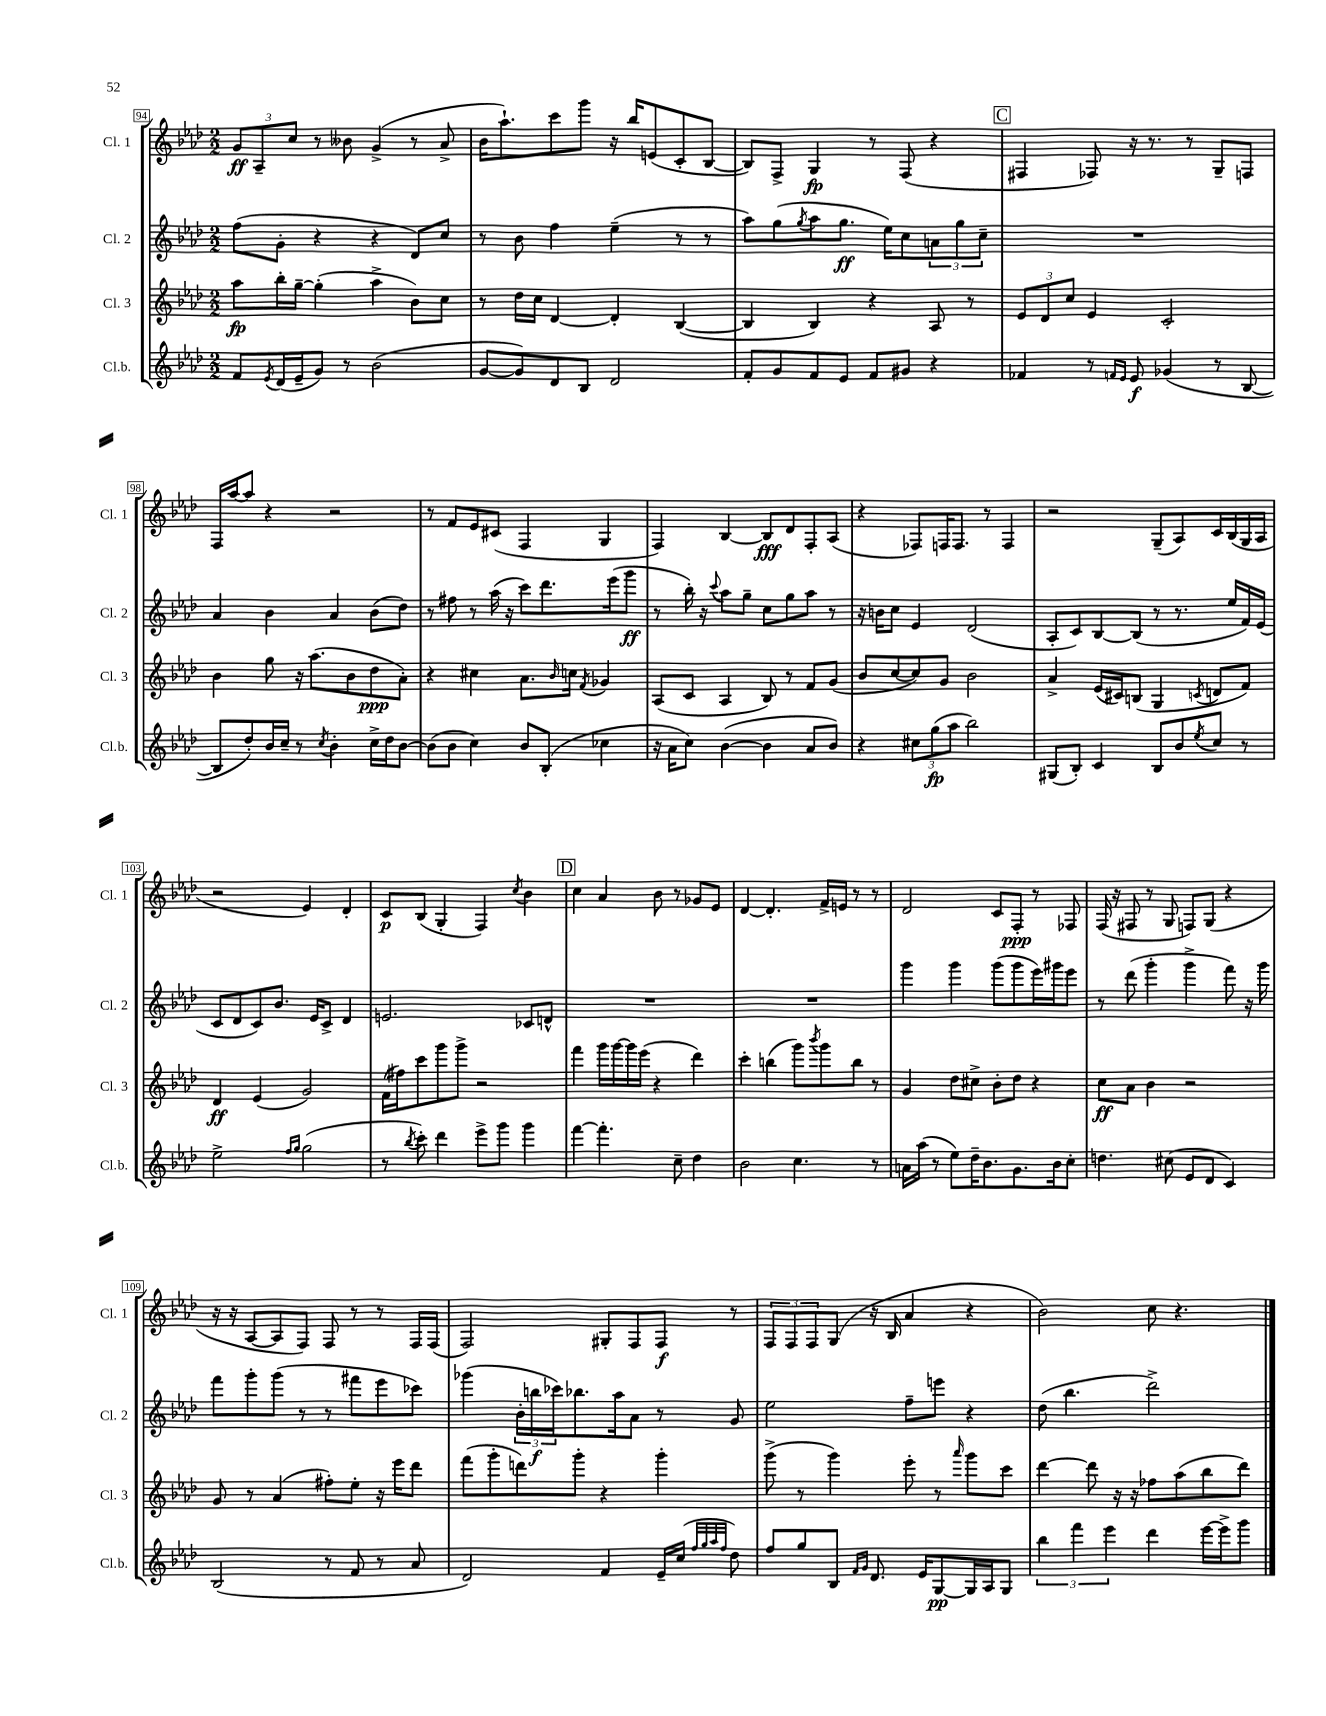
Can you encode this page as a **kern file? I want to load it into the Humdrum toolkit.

**kern	**dynam	**kern	**dynam	**kern	**dynam	**kern	**dynam
*part4	*part4	*part3	*part3	*part2	*part2	*part1	*part1
*staff4	*staff4	*staff3	*staff3	*staff2	*staff2	*staff1	*staff1
*I"Cl.b.	*	*I"Cl. 3	*	*I"Cl. 2	*	*I"Cl. 1	*
*I'Cl.b.	*	*I'Cl. 3	*	*I'Cl. 2	*	*I'Cl. 1	*
*clefG2	*	*clefG2	*	*clefG2	*	*clefG2	*
*k[b-e-a-d-]	*	*k[b-e-a-d-]	*	*k[b-e-a-d-]	*	*k[b-e-a-d-]	*
*M2/2	*	*M2/2	*	*M2/2	*	*M2/2	*
=94	=94	=94	=94	=94	=94	=94	=94
8f/L	.	8aa-\L	fp	(8ff\L	.	12g/L	ff
.	.	.	.	.	.	12A-~/	.
8qe-/	.	.	.	.	.	.	.
(16d-/L	.	16bb-'\L	.	8g'\J	.	.	.
.	.	.	.	.	.	12cc/J	.
16e-~/J	.	[16gg~\JJ	.	.	.	.	.
8g/J)	.	(4gg'\]	.	4r	.	8r	.
8r	.	.	.	.	.	8b--X\	.
(2b-\	.	4aa-^\	.	4r	.	(4g^/	.
.	.	8b-\L)	.	8d-/L)	.	8r	.
.	.	8cc\J	.	8cc/J	.	8a-^/	.
=95	=95	=95	=95	=95	=95	=95	=95
[8g/L	.	8r	.	8r	.	16b-\KL	.
.	.	.	.	.	.	8.aa-`\)	.
8g/])	.	16dd-\LL	.	8b-\	.	.	.
.	.	16cc\JJ	.	.	.	.	.
8d-/	.	[4d-/	.	4ff\	.	8ccc\	.
8B-/J	.	.	.	.	.	8ggg\J	.
2d-/	.	4d-'/]	.	(4ee-~\	.	16r	.
.	.	.	.	.	.	16bb-/KL	.
.	.	.	.	.	.	(8en/	.
.	.	([4B-/	.	8r	.	8c'/	.
.	.	.	.	8r	.	[8B-/J	.
=96	=96	=96	=96	=96	=96	=96	=96
8f'/L	.	4B-/]	.	8aa-\L)	.	8B-/L])	.
8g/	.	.	.	(8gg\	.	8F^/J	.
.	.	.	.	8qgg/	.	.	.
8f/	.	4B-/)	.	8aa-\	.	4G/	fp
8e-/J	.	.	.	8.gg\J	ff	.	.
8f/L	.	4r	.	.	.	8r	.
.	.	.	.	16ee-\KL)	.	.	.
8g#X/J	.	.	.	8cc\	.	(8F/	.
4r	.	8A-/	.	12an\	.	4r	.
.	.	.	.	12gg\	.	.	.
.	.	8r	.	.	.	.	.
.	.	.	.	12cc~\J	.	.	.
!!LO:REH:place=s1:t=C
=97	=97	=97	=97	=97	=97	=97	=97
4f-X/	.	12e-/L	.	1r	.	4F#X/	.
.	.	12d-/	.	.	.	.	.
.	.	12cc/J	.	.	.	.	.
8r	.	4e-/	.	.	.	8F-X/)	.
16qqfn/LL	.	.	.	.	.	.	.
16qqe-/JJ	.	.	.	.	.	.	.
8e-/	f	.	.	.	.	16r	.
.	.	.	.	.	.	8.r	.
(4g-X/	.	2c'/	.	.	.	.	.
.	.	.	.	.	.	8r	.
8r	.	.	.	.	.	8G~/L	.
[8B-/	.	.	.	.	.	8Fn/J	.
!!LO:LB:g=z
=98	=98	=98	=98	=98	=98	=98	=98
8B-/L]	.	4b-\	.	4a-/	.	16F/LL	.
.	.	.	.	.	.	[16aa-/J	.
8dd-'/)	.	.	.	.	.	8aa-/J]	.
16b-/L	.	8gg\	.	4b-\	.	4r	.
16cc~/JJ	.	.	.	.	.	.	.
8r	.	16r	.	.	.	.	.
.	.	(8.aa-\L	.	.	.	.	.
8qcc/	.	.	.	.	.	.	.
4b-'\	.	.	.	4a-/	.	2r	.
.	.	8b-\	.	.	.	.	.
16cc^\LL	.	8dd-\	ppp	(8b-\L	.	.	.
16dd-\J	.	.	.	.	.	.	.
[8b-\J	.	8a-'\J)	.	8dd-\J)	.	.	.
=99	=99	=99	=99	=99	=99	=99	=99
(8b-\L]	.	4r	.	8r	.	8r	.
8b-\J	.	.	.	8ff#X\	.	8f/L	.
4cc\)	.	4cc#X\	.	8r	.	8e-/	.
.	.	.	.	(16aa-\	.	(8c#X/J	.
.	.	.	.	16r	.	.	.
8b-/L	.	8.a-\L	.	8ccc\L)	.	4F/	.
(8B-'/J	.	.	.	8.ddd-\	.	.	.
.	.	16qqb-/	.	.	.	.	.
.	.	16ccn\Jk	.	.	.	.	.
.	.	8qf/	.	.	.	.	.
4cc-X\	.	4g-X/	.	.	.	4G/	.
.	.	.	.	(16eee-\k	.	.	.
.	.	.	.	8ggg\J	ff	.	.
=100	=100	=100	=100	=100	=100	=100	=100
16r	.	(8A-/L	.	8r	.	4F/)	.
16a-\KL	.	.	.	.	.	.	.
8cc\J)	.	8c/J	.	16bb-'\)	.	.	.
.	.	.	.	16r	.	.	.
.	.	.	.	8qqccc/	.	.	.
([4b-\	.	4A-/	.	8aa-\L	.	[4B-/	.
.	.	.	.	8gg~\J	.	.	.
4b-\]	.	8B-/)	.	8cc\L	.	8B-/L]	fff
.	.	8r	.	8gg\	.	8d-/	.
8a-/L	.	8f/L	.	8aa-\J	.	8F'/	.
8b-/J)	.	(8g/J	.	8r	.	(8A-/J	.
=101	=101	=101	=101	=101	=101	=101	=101
4r	.	8b-/L	.	16r	.	4r	.
.	.	.	.	16bn\KL	.	.	.
.	.	[8cc/	.	8cc\J	.	.	.
12cc#X\L	.	8cc/])	.	4e-/	.	8F-X/L)	.
(12gg\	fp	.	.	.	.	.	.
.	.	8g/J	.	.	.	16Fn/K	.
12aa-\J	.	.	.	.	.	.	.
.	.	.	.	.	.	8.F/J	.
2bb-\)	.	2b-\	.	(2d-/	.	.	.
.	.	.	.	.	.	8r	.
.	.	.	.	.	.	4F/	.
=102	=102	=102	=102	=102	=102	=102	=102
(8G#X/L	.	4a-^/	.	8A-'/L	.	2r	.
8B-'/J)	.	.	.	8c/)	.	.	.
4c/	.	(16e-/LL	.	[8B-/	.	.	.
.	.	16c#X/J)	.	.	.	.	.
.	.	(8Bn/J	.	(8B-/J]	.	.	.
8B-/L	.	4G/	.	8r	.	(8G~/L	.
8b-/	.	.	.	8.r	.	8A-/)	.
8qee-/	.	8qcn/	.	.	.	.	.
8cc/J	.	8dn/L	.	.	.	16c/L	.
.	.	.	.	16ee-/LL	.	(16B-/	.
8r	.	8f/J)	.	16f/)	.	16G/	.
.	.	.	.	(16e-/JJ	.	16A-/JJ	.
!!LO:LB:g=z
=103	=103	=103	=103	=103	=103	=103	=103
2ee-^\	.	4d-/	ff	8c/L	.	2r	.
.	.	.	.	8d-/	.	.	.
.	.	(4e-/	.	8c/)	.	.	.
.	.	.	.	8.b-/J	.	.	.
16qqff/LL	.	.	.	.	.	.	.
16qqgg/JJ	.	.	.	.	.	.	.
(2gg\	.	2g/)	.	.	.	4e-/)	.
.	.	.	.	16e-/KL	.	.	.
.	.	.	.	8c^/J	.	.	.
.	.	.	.	4d-/	.	4d-'/	.
=104	=104	=104	=104	=104	=104	=104	=104
8r	.	(16f\LL	.	2.en/	.	8c/L	p
.	.	16ff#X\J)	.	.	.	.	.
8qbb-/	.	.	.	.	.	.	.
8ccc'\)	.	8ccc\	.	.	.	(8B-/J	.
4ddd-\	.	8ggg\	.	.	.	4G'/	.
.	.	8ggg^\J	.	.	.	.	.
8eee-^\L	.	2r	.	.	.	4F/)	.
8ggg\J	.	.	.	.	.	.	.
.	.	.	.	.	.	8qcc/	.
4ggg\	.	.	.	8c-X/L	.	4b-\	.
.	.	.	.	8dn^^/J	.	.	.
!!LO:REH:place=s1:t=D
=105	=105	=105	=105	=105	=105	=105	=105
[4fff\	.	4fff\	.	1r	.	4cc\	.
4.fff'\]	.	16ggg\LL	.	.	.	4a-/	.
.	.	[16ggg\	.	.	.	.	.
.	.	16ggg\]	.	.	.	.	.
.	.	(16eee-\JJ	.	.	.	.	.
.	.	4r	.	.	.	8b-\	.
8cc~\	.	.	.	.	.	8r	.
4dd-\	.	4ddd-\)	.	.	.	8g-X/L	.
.	.	.	.	.	.	8e-/J	.
=106	=106	=106	=106	=106	=106	=106	=106
2b-\	.	4ccc'\	.	1r	.	[4d-/	.
.	.	(4bbn\	.	.	.	4.d-'/]	.
4.cc\	.	8ggg\L)	.	.	.	.	.
.	.	8qbbb-/	.	.	.	.	.
.	.	8ggg\	.	.	.	16f^/LL	.
.	.	.	.	.	.	16en/JJ	.
.	.	8bb\J	.	.	.	8r	.
8r	.	8r	.	.	.	8r	.
=107	=107	=107	=107	=107	=107	=107	=107
16an\LL	.	4g/	.	4ggg\	.	2d-/	.
(16aa-\JJ	.	.	.	.	.	.	.
8r	.	.	.	.	.	.	.
8ee-\L)	.	8dd-\L	.	4ggg\	.	.	.
16dd-~\K	.	8cc#X^\J	.	.	.	.	.
8.b-\	.	.	.	.	.	.	.
.	.	8b-'\L	.	(8ggg\L	.	8c/L	.
8.g\	.	8dd-\J	.	8ggg\	.	8F'/J	ppp
.	.	4r	.	16eee-\L)	.	8r	.
16b-\k	.	.	.	16ggg#X\J	.	.	.
8cc'\J	.	.	.	8eee-\J	.	8F-X/	.
=108	=108	=108	=108	=108	=108	=108	=108
4.ddn\	.	8cc\L	ff	8r	.	(16F/	.
.	.	.	.	.	.	16r	.
.	.	8a-\J	.	(8ddd-\	.	8F#X/	.
.	.	4b-\	.	4ggg'\	.	8r	.
(8cc#X\	.	.	.	.	.	8G/	.
8e-/L	.	2r	.	4ggg^\	.	8Fn/L)	.
8d-/J	.	.	.	.	.	(8G/J	.
4c/)	.	.	.	8fff\)	.	4r	.
.	.	.	.	16r	.	.	.
.	.	.	.	16ggg\	.	.	.
!!LO:LB:g=z
=109	=109	=109	=109	=109	=109	=109	=109
(2B-/	.	8g/	.	8fff\L	.	16r	.
.	.	.	.	.	.	16r	.
.	.	8r	.	8ggg'\	.	[8A-/L	.
.	.	(4a-/	.	(8ggg\J	.	8A-/]	.
.	.	.	.	8r	.	8F/J)	.
8r	.	8ff#X'\L)	.	8r	.	8F/	.
8f/	.	8ee-'\J	.	8fff#X\L	.	8r	.
8r	.	16r	.	8eee-\	.	8r	.
.	.	16eee-\KL	.	.	.	.	.
8a-/	.	8ddd-\J	.	8ccc-X\J)	.	16F/LL	.
.	.	.	.	.	.	(16F/JJ	.
=110	=110	=110	=110	=110	=110	=110	=110
2d-/)	.	(8fff\L	.	(4ggg-X\	.	2F/)	.
.	.	8ggg'\	.	.	.	.	.
.	.	8dddn\)	.	24b-'\LL	.	.	.
.	.	.	.	24bbn\	f	.	.
.	.	.	.	24ccc-X\J)	.	.	.
.	.	8ggg'\J	.	8.bb-X\	.	.	.
4f/	.	4r	.	.	.	8G#X'/L	.
.	.	.	.	16aa-\k	.	.	.
.	.	.	.	8a-\J	.	8F/	.
16e-~/LL	.	4ggg'\	.	8r	.	8F/J	f
(16cc/JJ	.	.	.	.	.	.	.
32qqff/LLL	.	.	.	.	.	.	.
32qqgg/	.	.	.	.	.	.	.
32qqaa-/	.	.	.	.	.	.	.
32qqff/JJJ	.	.	.	.	.	.	.
8dd-\)	.	.	.	8g/	.	8r	.
=111	=111	=111	=111	=111	=111	=111	=111
8ff/L	.	(8ggg^\	.	2ee-\	.	12F/L	.
.	.	.	.	.	.	12F/	.
8gg/	.	8r	.	.	.	.	.
.	.	.	.	.	.	12F/	.
8B-/J	.	4ggg\)	.	.	.	(8G/J	.
16qqf/LL	.	.	.	.	.	.	.
16qqg/JJ	.	.	.	.	.	.	.
8.d-/	.	.	.	.	.	16r	.
.	.	.	.	.	.	16B-/	.
.	.	8eee-'\	.	8ff~\L	.	4a-/	.
16e-/KL	.	.	.	.	.	.	.
[8G/	pp	8r	.	8eeen\J	.	.	.
.	.	16qqaaa-/	.	.	.	.	.
16G/L]	.	8ggg\L	.	4r	.	4r	.
16A-/J	.	.	.	.	.	.	.
8G/J	.	8ccc\J	.	.	.	.	.
=112	=112	=112	=112	=112	=112	=112	=112
6bb-\	.	[4ddd-\	.	(8dd-\	.	2b-\)	.
.	.	.	.	4.bb-\	.	.	.
6fff\	.	.	.	.	.	.	.
.	.	8ddd-\]	.	.	.	.	.
6eee-\	.	.	.	.	.	.	.
.	.	16r	.	.	.	.	.
.	.	16r	.	.	.	.	.
4ddd-\	.	8ff-X\L	.	2ddd-^\)	.	8cc\	.
.	.	(8aa-\	.	.	.	4.r	.
[16eee-\LL	.	8bb-\	.	.	.	.	.
16eee-^\J]	.	.	.	.	.	.	.
8ggg\J	.	8ddd-\J)	.	.	.	.	.
==	==	==	==	==	==	==	==
*-	*-	*-	*-	*-	*-	*-	*-
